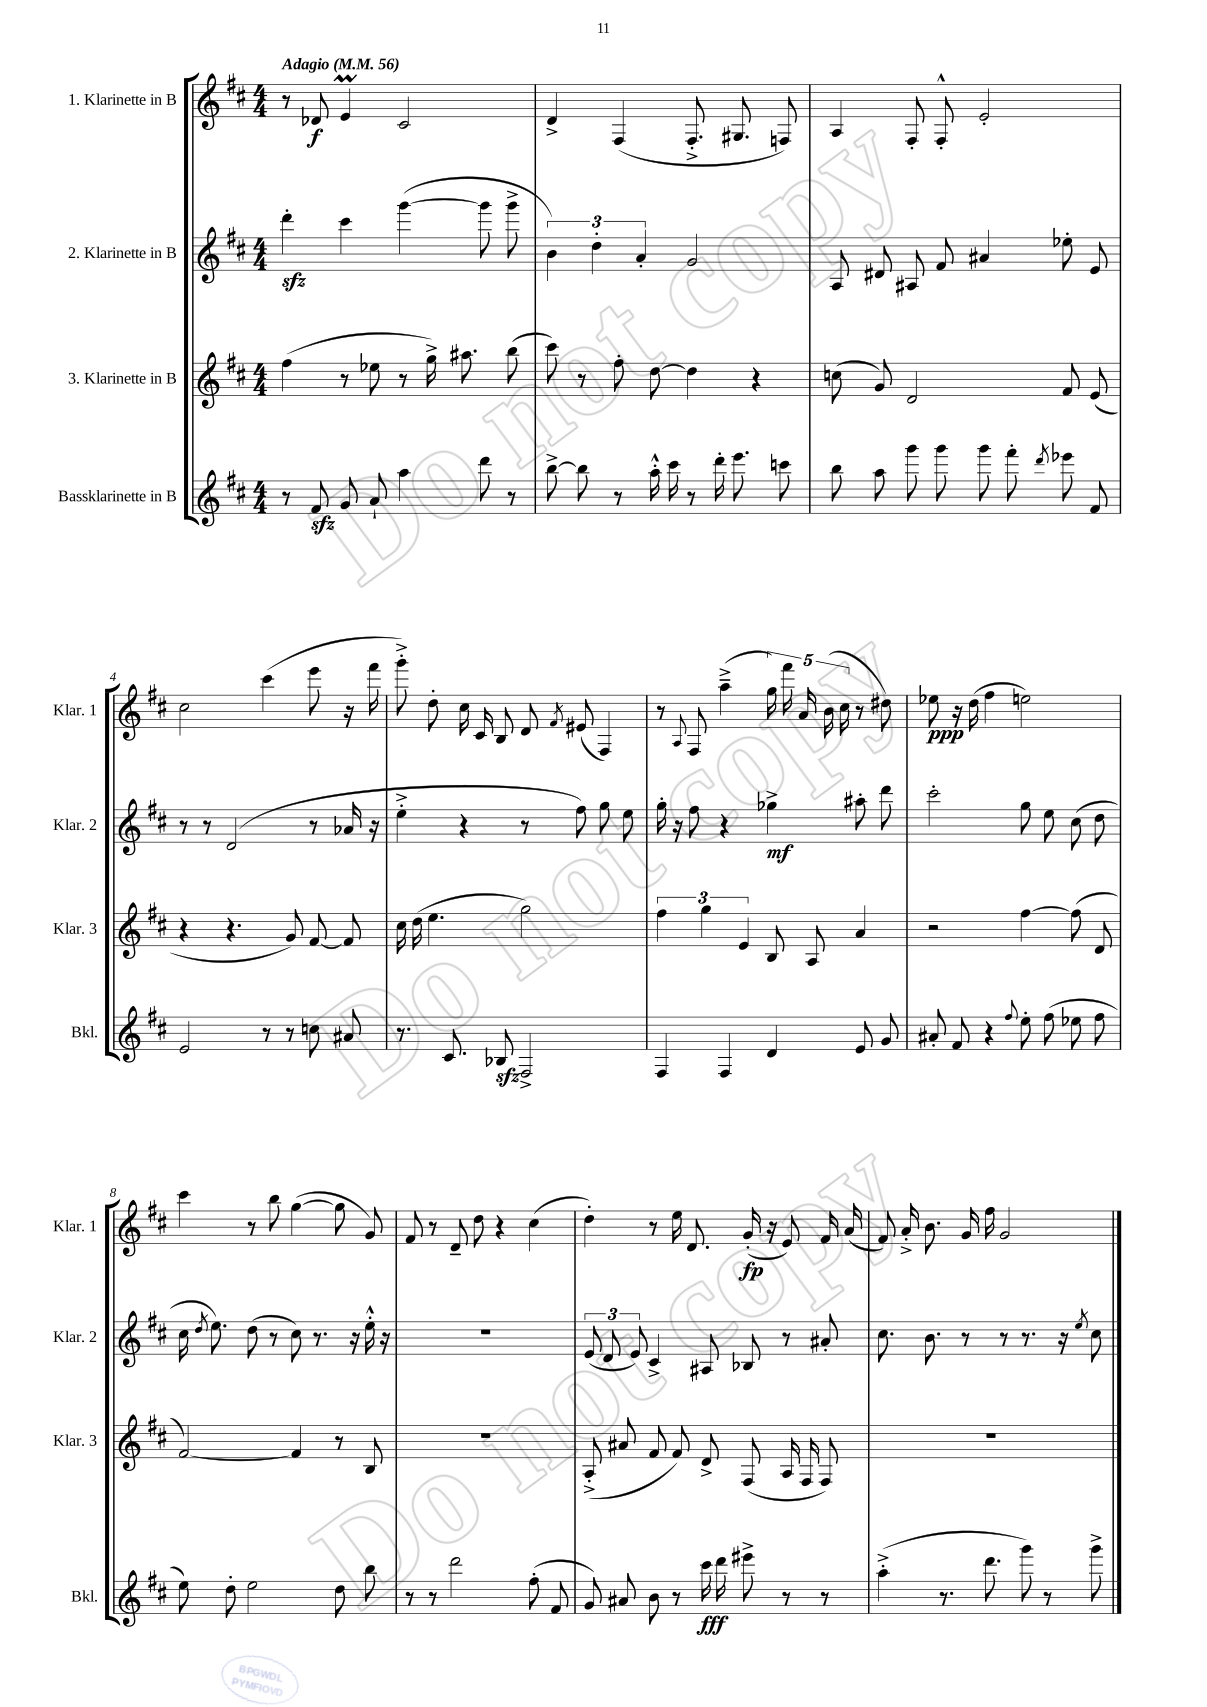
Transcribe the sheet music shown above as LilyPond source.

<<
\new StaffGroup <<
\new Staff = "s0" \with { instrumentName = "1. Klarinette in B" shortInstrumentName = "Klar. 1" } {
    \clef treble \key d \major \numericTimeSignature \time 4/4 \tempo "Adagio" 4 = 56
    \autoBeamOff r8 des'8\f e'4\prall cis'2 |
    d'4-> fis4( fis8.-.-> gis8. f8) |
    a4 fis8-. fis8-.-^ e'2-. |
    cis''2 cis'''4( e'''8 r16 fis'''16 |
    g'''8-.->) d''8-. cis''16 cis'16 b8 d'8 \acciaccatura { fis'8 } eis'8( fis4) |
    r8 \appoggiatura { a8 } fis8 a''4--->( \tuplet 5/4 { g''16) fis'''16 a'16 b'16( cis''16 } r8 dis''8) |
    ees''8\ppp r16 d''16( fis''4 e''2) |
    cis'''4 r8 b''8 g''4~( g''8 g'8) |
    fis'8 r8 d'8-- d''8 r4 cis''4( |
    d''4-.) r8 e''16 d'8. g'16-.\fp( r16 e'8) fis'16 a'16( |
    fis'8) a'16-.-> b'8. g'16 fis''16 g'2 \bar "|." |
}
\new Staff = "s1" \with { instrumentName = "2. Klarinette in B" shortInstrumentName = "Klar. 2" } {
    \clef treble \key d \major \numericTimeSignature \time 4/4
    \autoBeamOff d'''4-.\sfz cis'''4 g'''4~( g'''8 g'''8-> |
    \tuplet 3/2 { b'4) d''4-. a'4-. } g'2 |
    a8 dis'8 ais8 fis'8 ais'4 ees''8-. e'8 |
    r8 r8 d'2( r8 aes'16 r16 |
    e''4-.-> r4 r8 fis''8) g''8 e''8 |
    g''16-. r16 fis''8 r4 ges''4->\mf ais''8-. d'''8 |
    cis'''2-. g''8 e''8 cis''8( d''8 |
    cis''16 \acciaccatura { d''8 } e''8.) d''8( r8 cis''8) r8. r16 e''16-.-^ r16 |
    R1 |
    \tuplet 3/2 { e'8( d'8 e'8) } cis'4-> ais8 bes8 r8 ais'8-. |
    cis''8. b'8. r8 r8 r8. r16 \acciaccatura { e''8 } cis''8 \bar "|." |
}
\new Staff = "s2" \with { instrumentName = "3. Klarinette in B" shortInstrumentName = "Klar. 3" } {
    \clef treble \key d \major \numericTimeSignature \time 4/4
    \autoBeamOff fis''4( r8 ees''8 r8 g''16->) ais''8. b''8( |
    cis'''8) r8 fis''8-. d''8~ d''4 r4 |
    c''8( g'8) d'2 fis'8 e'8( |
    r4 r4. g'8) fis'8~ fis'8 |
    cis''16 d''16( e''4. g''2) |
    \tuplet 3/2 { fis''4 g''4 e'4 } b8 a8 a'4 |
    r2 fis''4~ fis''8( d'8 |
    fis'2~) fis'4 r8 b8 |
    R1 |
    a8-.->( ais'8 fis'8 fis'8) d'8-> fis8( a16 fis16 fis8) |
    R1 \bar "|." |
}
\new Staff = "s3" \with { instrumentName = "Bassklarinette in B" shortInstrumentName = "Bkl." } {
    \clef treble \key d \major \numericTimeSignature \time 4/4
    \autoBeamOff r8 fis'8\sfz g'8 a'8-! a''4 d'''8 r8 |
    b''8~-> b''8 r8 a''16-.-^ cis'''16 r8 d'''16-. e'''8. c'''8 |
    b''8 a''8 g'''8 g'''8 g'''8 fis'''8-. \acciaccatura { d'''8 } ees'''8 fis'8 |
    e'2 r8 r8 c''8 ais'8 |
    r8. cis'8. bes8\sfz fis2-> |
    fis4 fis4 d'4 e'8 g'8 |
    ais'8-. fis'8 r4 \appoggiatura { fis''8 } e''8-. fis''8( ees''8 fis''8 |
    e''8) d''8-. e''2 d''8 b''8 |
    r8 r8 d'''2 fis''8-.( fis'8 |
    g'8) ais'8 b'8 r8 cis'''16\fff d'''16 eis'''8-> r8 r8 |
    a''4-.->( r8. d'''8. g'''8) r8 g'''8-> \bar "|." |
}
>>
>>
